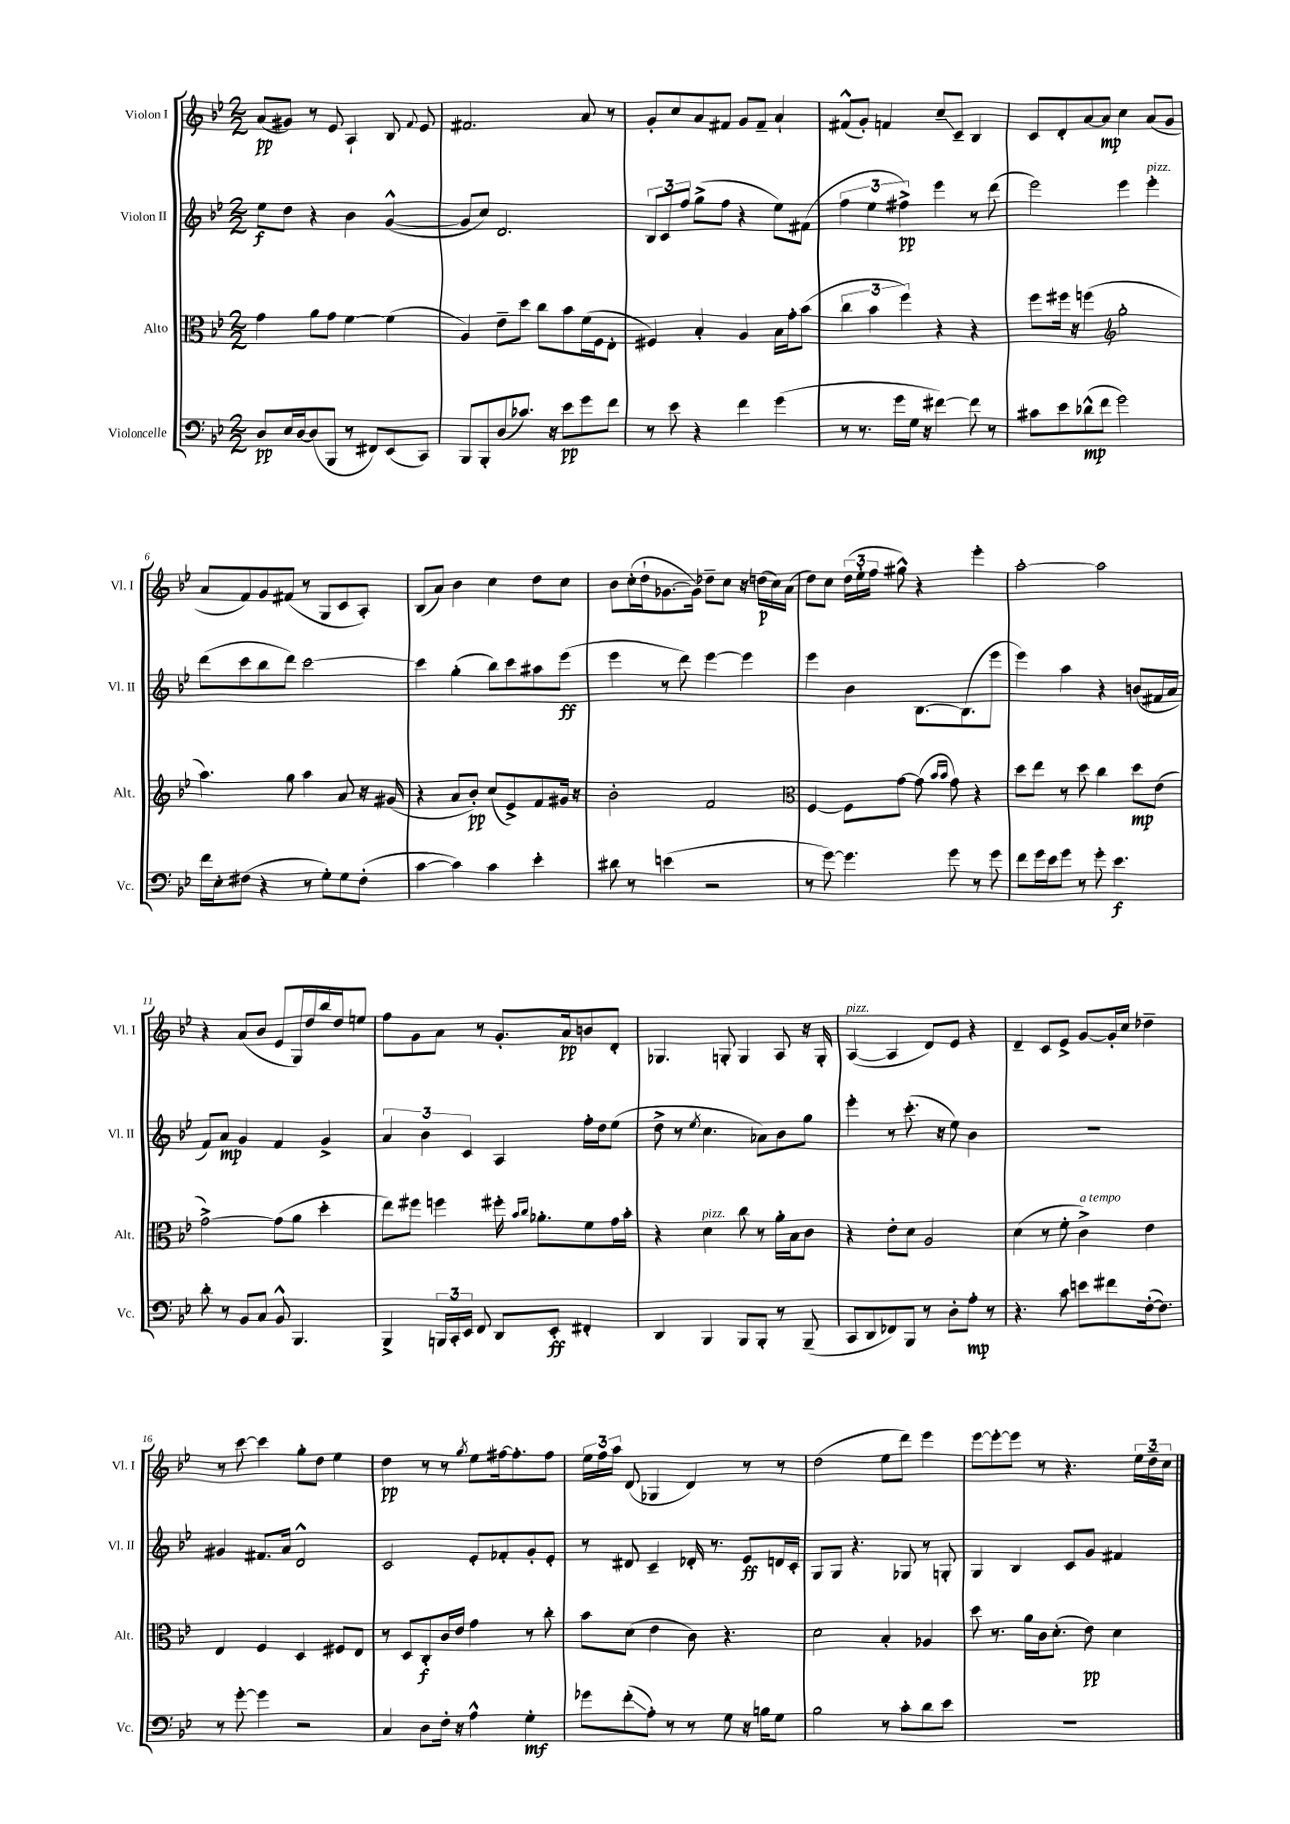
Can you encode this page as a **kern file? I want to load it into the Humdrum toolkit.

**kern	**kern	**kern	**kern
*staff4	*staff3	*staff2	*staff1
*clefF4	*clefC3	*clefG2	*clefG2
*k[b-e-]	*k[b-e-]	*k[b-e-]	*k[b-e-]
*M2/2	*M2/2	*M2/2	*M2/2
8D	4g	8ee-	(8a
16E-	.	8dd	8g#)
[16D	.	.	.
(8D]	8a	4r	8r
8BBB-	8g	.	8e-
8r	[4f	4b-	4A`
8FF#)	.	.	.
(8EE-	(4f]	([4g^^	8B-
.	.	.	8qqf
8CC)	.	.	8e-
=	=	=	=
8BBB-	4A)	8g]	2.f#
8BBB-'	.	8cc)	.
(8D	8e-~	2.d	.
8.c-)	8dd	.	.
.	8cc	.	.
16r	.	.	.
8e-	8b-	.	.
8g	(16f	.	8a
.	16F	.	.
8f	8E-'	.	8r
=	=	=	=
8r	4F#)	12B-	8g'
.	.	12c	.
8e-	.	.	8cc
.	.	12ff	.
4r	4B-'	(8gg^	8a
.	.	8ff	8f#
4f	4A	4r	8g
.	.	.	8f#~
(4g	16B-	8ee-)	4a`
.	16g'	.	.
.	(8b-	(8f#	.
=	=	=	=
8r	6cc	6ff	(8f#^^
8.r	.	.	8g')
.	6b-	6ee-	.
.	.	.	4f
16g	.	.	.
.	6ff)	6ff#^)	.
16G	.	.	.
16r	.	.	.
[4f#)	4r	4eee-	8cc~
.	.	.	8c~
8f#]	4r	8r	4B-
8r	.	(8ddd	.
=	=	=	=
8c#	8ff	2eee-)	8c
8e-	16ff#	.	8d'
.	16r	.	.
(8d-^^	(4ff	.	[8a
8f	.	.	8a]
*	*clefG2	*	*
2g)	2gg'	4eee-	4cc
.	.	4eee-'	(8a
.	.	.	8g
=	=	=	=
16f	4.aa)	(8ddd	8a
16E-'	.	.	.
(8F#	.	8ccc	8f)
4r	.	8bb-	8g
.	8gg	8ddd)	(8f#
8r	4aa	[2ccc	8r
8G')	.	.	8G
8G	8a	.	8c
(8F#'	16r	.	8A')
.	(16g#	.	.
=	=	=	=
[4c	4r	4ccc]	(8B-
.	.	.	8a)
4c])	8a	(4gg'	4b-
.	8b-')	.	.
4c	(8cc	8bb-)	4cc
.	8e-^)	8ccc	.
4e-'	8f	8aa#	8dd
.	16g#	(8eee-	8cc
.	16r	.	.
=	=	=	=
8d#	2b-'	4eee-	8b-
8r	.	.	(16cc'
.	.	.	16dd`
(4e	.	8r	[8.g-
.	.	8ddd)	.
.	.	.	16g-])
2r	2f	[4eee-	8dd-~
.	.	.	8cc
.	.	4eee-]	16r
.	.	.	(16dd
.	.	.	16cc)
.	.	.	(16a
=	=	=	=
*	*clefC3	*	*
8r	[4F	4eee-	8dd)
[8g)	.	.	8cc
4.g]	8F]	4b-	(24dd
.	.	.	24ee-'
.	.	.	24ff
.	[8g	.	8gg#^^)
.	(8g]	[8.B-	4r
.	16qqb-	.	.
.	16qqb-	.	.
8g	8g)	.	.
.	.	(8.B-]	.
8r	4r	.	4eee-'
8g	.	8eee-	.
=	=	=	=
8f	8dd	4eee-)	[2aa'
16g	8ee-	.	.
16e-	.	.	.
8g	8r	4aa	.
8r	8dd	.	.
8g'	4cc	4r	2aa]
4.e-	.	.	.
.	8dd	(8b	.
.	(8e-	16f#	.
.	.	16a	.
=	=	=	=
8d'	[2g^)	8f)	4r
8r	.	8a	.
8BB-	.	4g	(8a
8C	.	.	8b-
8BB-^^	(8g]	4f	8e-
4.BBB-	8a	.	16G)
.	.	.	16dd
.	4dd'	4g^	16bb-
.	.	.	16dd
.	.	.	8ee
=	=	=	=
4BBB-^	8ee-)	6a	8ff
.	8ff#	.	8g
.	.	6b-	.
24BBB	4ff	.	8a
24CC'	.	.	.
24EE-	.	6c	.
8FF	.	.	8r
8DD	16ff#'	4A	8.g'
.	16qqb-	.	.
.	16qqcc	.	.
.	8.a-'	.	.
8EE-'	.	.	.
.	.	.	16a
4FF#'	8f	16ff'	8b
.	.	16dd	.
.	16g	(8ee-	8d'
.	16b-'	.	.
=	=	=	=
4DD	4r	8dd^	4.G-
.	.	8r	.
.	.	8qee-	.
4BBB-	4d	4.cc	.
.	.	.	8G'
8BBB-	8cc	.	4G
8BBB-'	8r	8a-)	.
8r	16a'	8b-	8A
.	16B-	.	.
(8BBB-~	8c	8gg	16r
.	.	.	16G'
=	=	=	=
8CC	4r	4eee-'	([4A
8DD	.	.	.
8FF-)	8e-'	8r	4A]
8BBB-	8d	(8.ccc'	.
8r	2A	.	8d)
.	.	16r	.
8D'	.	8ee-)	8e-
8A'	.	4b-	4r
8r	.	.	.
=	=	=	=
4.r	(4d	1r	4d~
.	8r	.	8c
8c	8f'	.	8e-^
8e	4c^)	.	[8g
8f#	.	.	16g']
.	.	.	16cc
([16F'	4e-	.	4dd-~
8.F])	.	.	.
=	=	=	=
8r	4E-	4g#	8r
[8g'	.	.	[8ccc
4g]	4F	8.f#	4ccc]
.	.	16a	.
2r	4D	2d^^	8gg'
.	.	.	8dd
.	8F#	.	4ee-
.	8E-	.	.
=	=	=	=
4C	8r	2c	4dd
.	8D	.	.
8D	8C'	.	8r
16F'	16c	.	8r
16r	16e-	.	.
.	.	.	8qgg
4A^^	4g	8e-'	8ee-
.	.	8f-'	[16ff#
.	.	.	8.ff#']
4G'	8r	8g'	.
.	8cc'	8e-'	8ff#
=	=	=	=
8g-	8b-	8r	24ee-
.	.	.	24ff
.	.	.	24aa
(8f'	(8d	8d#	(8d
8A')	4e-	4c~	4G-
8r	.	.	.
8r	8c)	16d-'	4d)
.	.	8.r	.
8G	4.r	.	.
16r	.	8e-	8r
16B	.	.	.
8G	.	16d	8r
.	.	16c'	.
=	=	=	=
2B-	2d	8G	(2dd
.	.	8G	.
.	.	4.r	.
8r	4B-'	.	8ee-
8c'	.	8G-	8ddd)
8d	4A-	8r	4eee-
8e-	.	8G'	.
=	=	=	=
1r	8dd	4G	[8eee-
.	8.r	.	8eee-'_
.	.	4B-	8eee-]
.	16a	.	.
.	16c	.	8r
.	(8.d'	.	.
.	.	8c	4.r
.	8e-)	8g	.
.	4d	4f#	.
.	.	.	24ee-
.	.	.	24dd~
.	.	.	24cc
==	==	==	==
*-	*-	*-	*-
